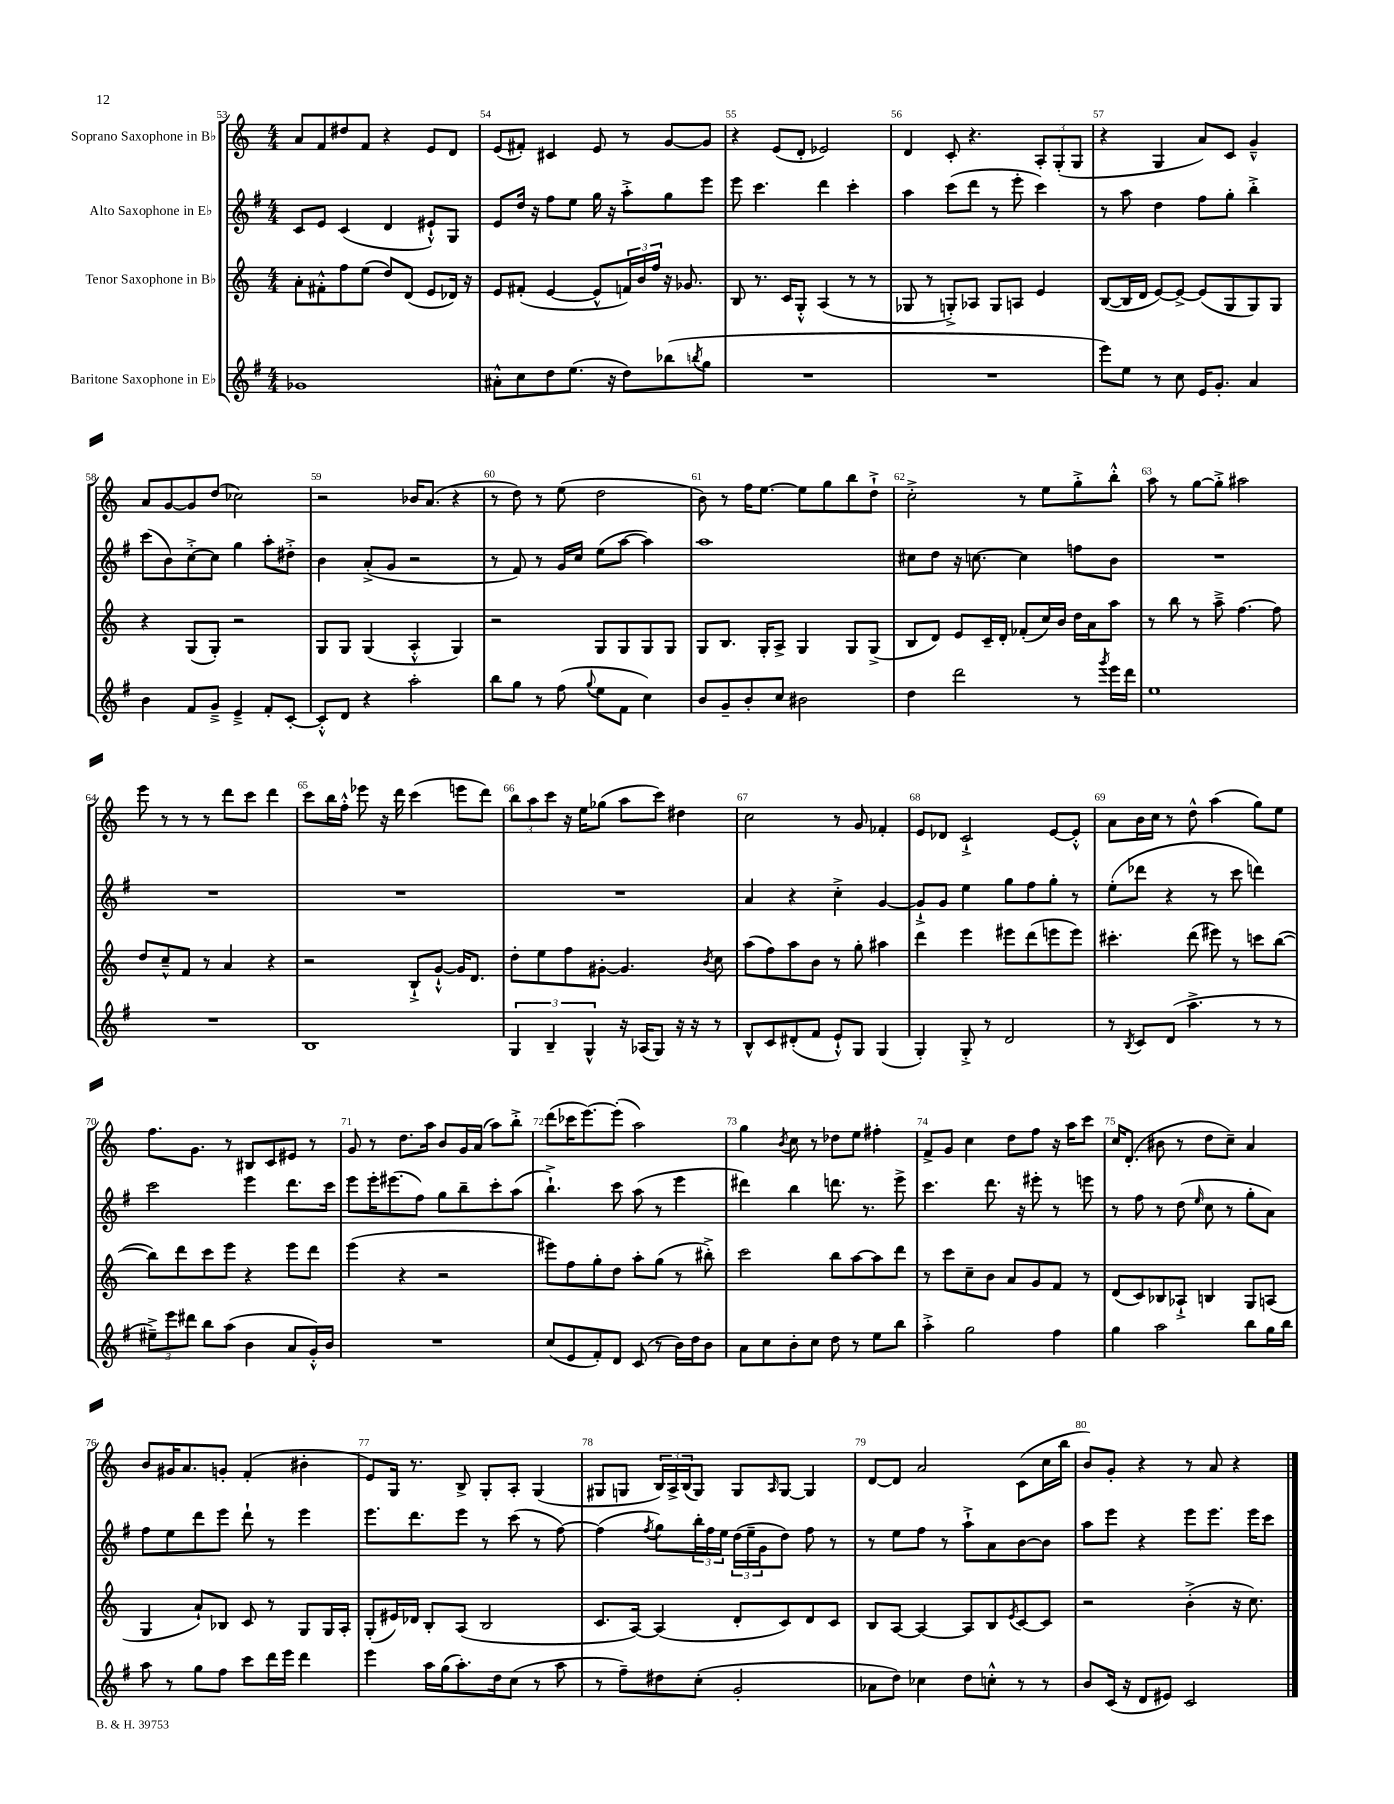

**kern	**kern	**kern	**kern
*staff4	*staff3	*staff2	*staff1
*clefG2	*clefG2	*clefG2	*clefG2
*k[f#]	*k[]	*k[f#]	*k[]
*M4/4	*M4/4	*M4/4	*M4/4
1g-	8a'\L	8c/L	8a/L
.	8f#'^^\	8e/J	8f/
.	8ff\	(4c/	8dd#/
.	(8ee\J	.	8f/J
.	8dd/L)	4d/	4r
.	(8d/J	.	.
.	8e/L	8e#`^^/L)	8e/L
.	16d-/Jk)	8G/J	8d/J
.	16r	.	.
=	=	=	=
8a#'^^\L	8e/L	8e/L	(8e/L
8cc\	(8f#'/J	16dd/Jk	8f#'/J)
.	.	16r	.
8dd\	[4e/	8ff#\L	4c#/
(8.ee\J	.	8ee\J	.
.	8e^^/]L	16gg\	8e/
16r	.	16r	.
8dd\L)	24f/L)	8aa'^\L	8r
.	24b/	.	.
.	24ff/JJ	.	.
(8bb-\	16r	8gg\	[8g/L
.	8.g-/	.	.
8qbb/	.	.	.
8gg\J	.	8eee\J	8g/]J
=	=	=	=
1r	8B/	8eee\	4r
.	8.r	4.ccc\	.
.	.	.	(8e/L
.	16c/LK	.	.
.	8G'^^/J	.	8d'/J
.	(4A/	4ddd\	2e-/)
.	8r	4ccc'\	.
.	8r	.	.
=	=	=	=
1r	8G-/	4aa\	4d/
.	8r	.	.
.	8G'^/L)	(8ccc\L	8c'/
.	8A-/J	8ddd\J	4.r
.	8G/L	8r	.
.	8A/J	8eee'\	.
.	4e/	4ccc\)	12A'/L
.	.	.	(12G'/
.	.	.	12G/J
=	=	=	=
8eee\L)	([8B/L	8r	4r
8ee\J	16B/]L	8aa\	.
.	16d/JJ	.	.
8r	[8e/L)	4dd\	4G/
8cc\	8e^/_J	.	.
16e/LK	(8e/]L	8ff#\L	8a/L)
8.g'/J	.	.	.
.	8G/	8gg'\J	8c/J
4a/	8G/)	4bb'^\	4g~^^/
.	8G/J	.	.
=	=	=	=
4b\	4r	(8ccc\L	8a/L
.	.	8b\)	[8g/
8f#/L	(8G/L	[8cc'^\	8g/]
8g~^/J	8G'/J)	8cc\]J	(8dd/J
4e~^/	2r	4gg\	2cc-\)
8f#'/L	.	8aa'\L	.
[8c'/J	.	8dd#'^\J	.
=	=	=	=
8c'^^/]L	8G/L	4b\	2r
8d/J	8G/J	.	.
4r	(4G/	(8a'^/L	.
.	.	8g/J	.
2aa'\	4A'^^/	2r	16b-/LK
.	.	.	(8.a/J
.	4G/)	.	4r
=	=	=	=
8bb\L	2r	8r	8r
8gg\J	.	8f#/)	8dd\)
8r	.	8r	8r
(8ff#\	.	16g/LL	(8ee\
.	.	16cc/JJ	.
8qqgg/	.	.	.
8ee\L	8G/L	(8ee\L	2dd\
8f#\J	8G/	[8aa\J	.
4cc\)	8G/	4aa\])	.
.	8G/J	.	.
=	=	=	=
8b/L	8G/L	1aa	8b\)
8g~/	8.B/J	.	8r
8b'/	.	.	16ff\LK
.	16G'/LK	.	[8.ee\J
8cc/J	8A^/J	.	.
2b#\	4G/	.	8ee\]L
.	.	.	8gg\
.	8G/L	.	8bb\
.	(8G^/J	.	8dd`^\J
=	=	=	=
4dd\	8B/L	8cc#\L	2cc'^\
.	8d/J)	8dd\J	.
2ddd\	8e/L	16r	.
.	.	[8.cc\	.
.	16c~/L	.	.
.	16d'/JJ	.	.
.	(8f-'/L	4cc\]	8r
.	16cc/L)	.	8ee\L
.	16b/JJ	.	.
8r	16dd\LL	8ff\L	8gg'^\
.	16a\J	.	.
8qggg/	.	.	.
16eee\LL	8aa\J	8b\J	8bb'^^\J
16ddd\JJ	.	.	.
=	=	=	=
1ee	8r	1r	8aa\
.	8bb\	.	8r
.	8r	.	[8gg\L
.	8aa~^\	.	8gg'^\]J
.	[4.ff\	.	2aa#\
.	8ff\]	.	.
=	=	=	=
1r	8dd/L	1r	8eee\
.	8cc~^^/	.	8r
.	8f/J	.	8r
.	8r	.	8r
.	4a/	.	8ddd\L
.	.	.	8ccc\J
.	4r	.	4ddd\
=	=	=	=
1B	2r	1r	8ccc\L
.	.	.	16bb\L
.	.	.	16ff'^^\JJ
.	.	.	8eee-\
.	.	.	16r
.	.	.	16ddd\
.	8B`^/L	.	(4ccc\
.	[8g`^^/J	.	.
.	16g/]LK	.	8eee\L
.	8.d/J	.	.
.	.	.	8ddd\J)
=	=	=	=
6G/	8dd'\L	1r	12bb\L
.	.	.	12aa\
.	8ee\	.	.
6B~/	.	.	12ccc\J
.	8ff\	.	16r
.	.	.	16ee\LK
6G^^/	.	.	.
.	[8g#'\J	.	(8gg-\J
16r	4.g#/]	.	8aa\L
(16A-/LK	.	.	.
8G/J)	.	.	8ccc\J)
16r	.	.	4dd#\
16r	.	.	.
.	8qb/	.	.
8r	8cc\	.	.
=	=	=	=
8B^^/L	(8aa\L	4a/	2cc\
8c/	8ff\)	.	.
(8d#'/	8aa\	4r	.
8f#/J	8b\J	.	.
8e`^^/L)	8r	4cc'^\	8r
8G/J	8gg'\	.	8g/
(4G/	4aa#\	[4g/	4f-'/
=	=	=	=
4G'/)	4ddd\	8g`^/]L	8e/L
.	.	8g/J	8d-/J
8G'^/	4eee\	4ee\	2c`^/
8r	.	.	.
2d/	8eee#\L	8gg\L	.
.	(8ddd\	8ff#\	.
.	8eee\	8gg'\J	[8e/L
.	8eee\J)	8r	8e'^^/]J
=	=	=	=
8r	4.ccc#'\	(8ee'\L	8a\L
8qB/	.	.	.
8c/L	.	8ddd-\J	16b\L
.	.	.	16cc\JJ
(8d/J	.	4r	8r
4.aa^\	(8ddd\	.	8dd^^\
.	8eee#\)	8r	(4aa\
.	8r	8ccc\	.
8r	8ccc\L	4ddd\)	8gg\L)
8r	([8bb\J	.	8ee\J
=	=	=	=
12ee#~^\L)	8bb\]L)	2ccc\	8.ff\L
12eee\	.	.	.
.	8ddd\	.	.
12ddd#\J	.	.	.
.	.	.	8.g\J
8bb\L	8ccc\	.	.
(8aa\J	8eee\J	.	8r
4b\	4r	4eee\	8B#/L
.	.	.	8c/
8a/L	8eee\L	8.ddd\L	8e#/J
16g'^^/L)	8ddd\J	.	8r
16b/JJ	.	16ccc\Jk	.
=	=	=	=
1r	(4eee\	8eee\L	8g/
.	.	16eee'\K	8r
.	.	(8.eee#\	.
.	4r	.	8.dd\L
.	.	8ff#\J)	.
.	.	.	16aa\Jk
.	2r	8gg\L	8b/L
.	.	8bb~\	16g/L
.	.	.	(16a/JJ
.	.	8ccc'\	8aa\L)
.	.	(8aa\J	8bb'^\J
=	=	=	=
(8cc/L	8eee#\L)	4.bb`^\)	(8ddd\L
8e/	8ff\	.	16ccc-\K
.	.	.	[8.eee\)
8f#'/)	8gg'\	.	.
8d/J	8dd\J	8ccc\	(8eee'\]J
(8c/	8aa'\L	(8aa\	2aa\)
8r	(8gg\J	8r	.
16b\LL)	8r	4eee\	.
16dd\J	.	.	.
8b\J	8bb#'^\)	.	.
=	=	=	=
8a\L	2ccc\	4ddd#\)	4gg\
8cc\	.	.	.
.	.	.	8qb/
8b'\	.	4bb\	8cc\
8cc\J	.	.	8r
8dd\	8bb\L	8.ddd\	8dd-\L
8r	[8aa\	.	8ee\J
.	.	8.r	.
8ee\L	8aa\]	.	4ff#'\
8bb\J	8ddd\J	8eee^\	.
=	=	=	=
4aa'^\	8r	4.ccc\	8f^/L
.	8ccc\L	.	8g/J
2gg\	8cc~\	.	4cc\
.	8b\J	8.ddd\	.
.	8a/L	.	8dd\L
.	.	16r	.
.	8g/	8eee#'\	8ff\J
4ff#\	8f/J	8r	16r
.	.	.	16aa\LK
.	8r	8eee\	8ccc\J
=	=	=	=
4gg\	(8d/L	8r	16cc/LK
.	.	.	(8.d'/J
.	8c/)	8ff#\	.
2aa\	8B-/	8r	8b#\
.	8A-`^/J	(8dd\	8r
.	.	16qqee/	.
.	4B/	8cc\	8dd\L
.	.	8r	8cc~\J)
8bb\L	8G/L	8gg'\L	4a/
16gg\L	(8A/J	8a\J)	.
16bb\JJ	.	.	.
=	=	=	=
8aa\	4G/	8ff#\L	8b/L
8r	.	8ee\	16g#/K
.	.	.	8.a/
8gg\L	8a`/L)	8ddd\	.
8ff#\J	8B-/J	8eee\J	8g'/J
8ccc\L	8c/	8ddd`\	(4f'/
16ddd\L	8r	8r	.
16eee\JJ	.	.	.
4ddd\	8G/L	4eee\	4b#'\
.	16G/L	.	.
.	16A'/JJ	.	.
=	=	=	=
4eee\	(8G'/L	8.eee\L	8e/L)
.	16e#/L)	.	16G/Jk
.	16d-/JJ	8.ddd\	8.r
16aa\LL	8B'/L	.	.
(16gg\J	.	.	.
8.aa'\)	(8A/J	8eee\J	8B^/
.	2B/	8r	8G'/L
16dd\k	.	.	.
(8cc\J	.	(8ccc\	8A'/J
8r	.	8r	(4G/
8aa\	.	[8ff#\)	.
=	=	=	=
8r	8.c/L	(4ff#\]	8G#/L
8ff#~\L)	.	.	8G/J
.	[16A/Jk)	.	.
.	.	8qff#/	.
8dd#\	(4A/]	8gg\L)	24B/LL)
.	.	.	24A^/
.	.	.	(24B/J
(8cc'\J	.	24bb'\L	8G/J)
.	.	24ff#\	.
.	.	24ee\JJ	.
2g'/	8d'/L	(24dd\LL	8G/L
.	.	24ee~\	.
.	.	24g\J	.
.	.	.	16qqA/
.	8c/)	8dd\J)	[8G/J
.	8d/	8ff#\	4G/]
.	8c/J	8r	.
=	=	=	=
8a-\L	8B/L	8r	[8d/L
8dd\J)	[8A/J	8ee\L	8d/]J
4cc-\	4A/_	8ff#\J	2a/
.	.	8r	.
8dd\L	8A/]L	8aa`^\L	.
8cc'^^\J	8B/	8a\	.
.	8qe/	.	.
8r	[8c/	[8b\	(8c\L
8r	8c/]J	8b\]J	16cc\L
.	.	.	16bb\JJ
=	=	=	=
8b/L	2r	8aa\L	8b/L)
(16c/Jk	.	8eee\J	8g'/J
16r	.	.	.
8d/L	.	4r	4r
8e#/J)	.	.	.
2c/	(4b'^\	8eee\L	8r
.	.	8.eee\J	8a/
.	16r	.	4r
.	8.cc\)	16eee\LK	.
.	.	8ccc\J	.
==	==	==	==
*-	*-	*-	*-
